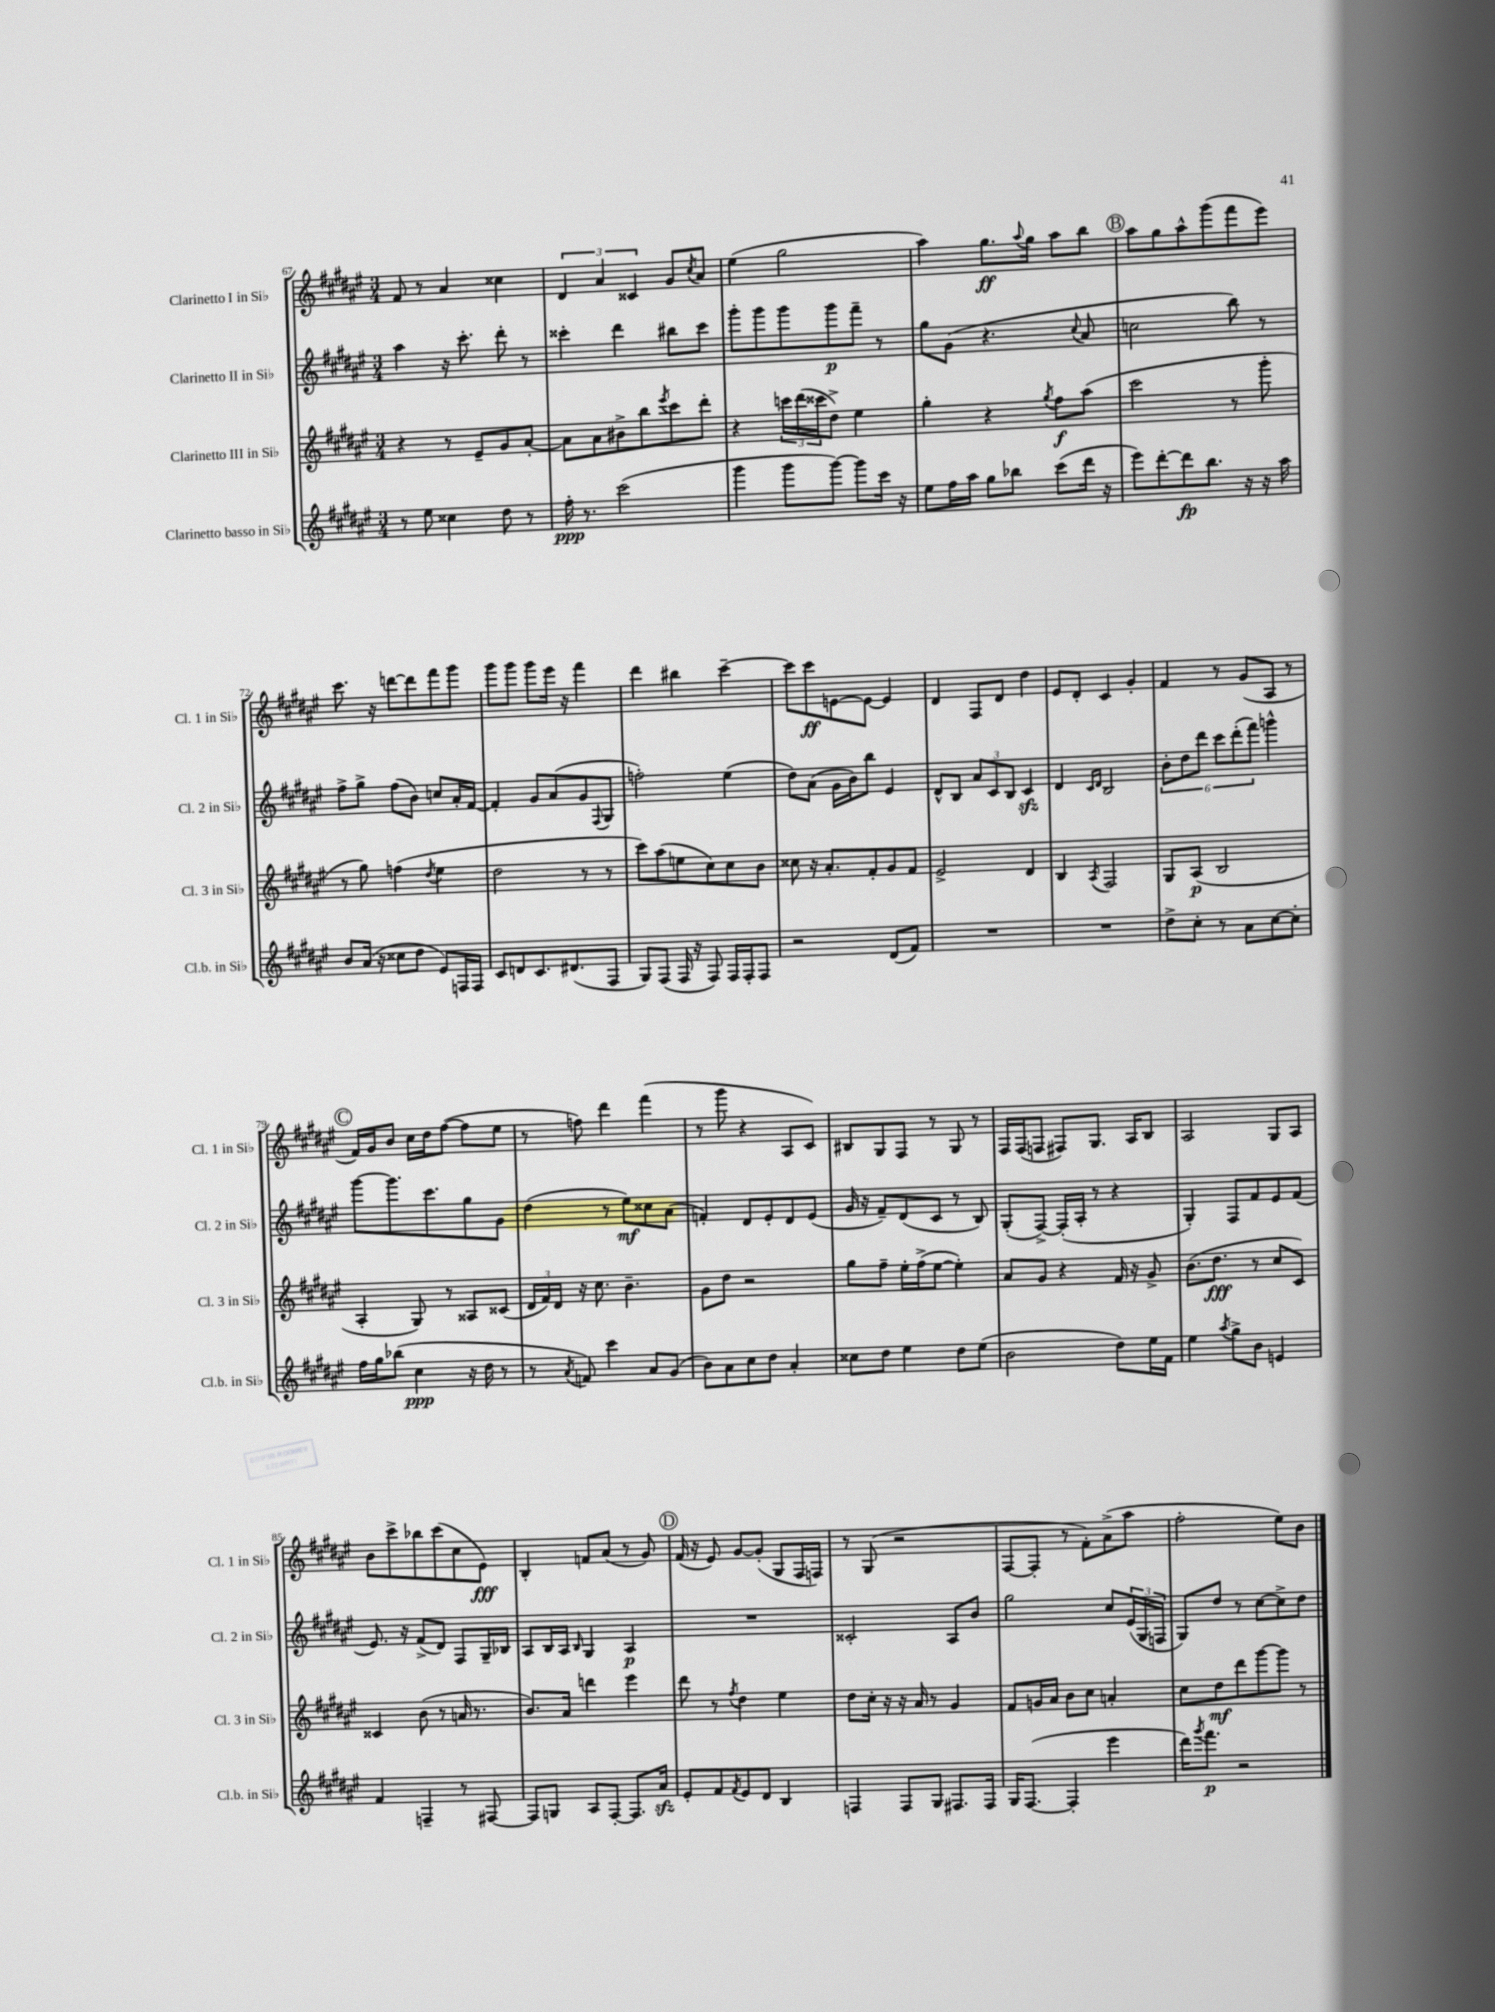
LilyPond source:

<<
\new StaffGroup <<
\new Staff = "s0" \with { instrumentName = "Clarinetto I in Sib" shortInstrumentName = "Cl. 1 in Sib" } {
    \clef treble \key fis \major \numericTimeSignature \time 3/4
    fis'8 r8 ais'4 cisis''4 |
    \tuplet 3/2 { dis'4 ais'4 cisis'4 } gis'8 \acciaccatura { cis''8 } ais'8 |
    eis''4( gis''2 |
    ais''4) gis''8.\ff \appoggiatura { ais''8 } gis''16 ais''8 b''8 |
    \mark \markup { \circle "B" } ais''8 gis''8 ais''8-^ gis'''8( fis'''8 eis'''8) |
    cis'''8. r16 d'''8~ d'''8 fis'''8 gis'''8 |
    gis'''8 gis'''8 gis'''8 eis'''16 r16 fis'''4 |
    dis'''4 bis''4 cis'''4~-- |
    cis'''8 cis'''8\ff e'8~ e'8~ e'4 |
    dis'4 fis8 dis'8 dis''4 |
    eis'8 dis'8-. cis'4 gis'4-. |
    fis'4 r8 gis'8( ais8 r8 |
    \mark \markup { \circle "C" } fis'16) gis'16 b'8 cis''16 dis''16 fis''8~( fis''8 eis''8 |
    r8 f''8) dis'''4 fis'''4( |
    r8 gis'''8 r4 ais8 cis'8) |
    bis8 gis8 fis8 r8 gis8 r8 |
    fis16 fis16( f8 fis8) gis8. ais16 b8 |
    ais2 gis8 ais8 |
    b'8 cis'''8-> bes''8 cis'''8( cis''8 eis'8\fff) |
    b4-. f'8 ais'8( r8 gis'8) |
    \mark \markup { \circle "D" } fis'16( r16 eis'8) gis'8~ gis'8-.( gis8 fis16 f16) |
    r8 gis8( r2 |
    fis8~ fis8-. r8 fis'8-.) ais'8->( ais''8 |
    fis''2-. eis''8) b'8 \bar "|." |
}
\new Staff = "s1" \with { instrumentName = "Clarinetto II in Sib" shortInstrumentName = "Cl. 2 in Sib" } {
    \clef treble \key fis \major \numericTimeSignature \time 3/4
    ais''4 r16 cis'''8.-. dis'''8-. r8 |
    cisis'''4-. dis'''4 bis''8 cisis'''8 |
    gis'''8-. gis'''8 gis'''8 gis'''8\p fis'''8-- r8 |
    gis''8 gis'8( r4. \appoggiatura { cis''8 } ais'8 |
    \mark \markup { \circle "B" } c''2 b''8) r8 |
    fis''8-> gis''8-> fis''8( b'8) c''8 ais'16-. fis'16~ |
    fis'4-. gis'8 ais'8( gis'8 \appoggiatura { fis8 } gis8 |
    f''2-.) eis''4( |
    dis''8) ais'8( gis'16 b'16) b''8 eis'4 |
    dis'8-^ b8 \tuplet 3/2 { ais'8 cis'8 b8 } cis'4\sfz |
    dis'4 \grace { cis'16 dis'16 } b2 |
    \tuplet 6/4 { b'8-. dis''8 dis'''8 cis'''8 dis'''8-.( fis'''8) } g'''4-^ |
    \mark \markup { \circle "C" } gis'''8~ gis'''8. cis'''8. gis''8 gis'8 |
    dis''4( r8 eis''8\mf) cisis''8 ais'8( |
    f'4-.) dis'8 eis'8-. dis'8 eis'8( |
    gis'16 r16 fis'8--) dis'8( cis'8 r8 b8) |
    gis8-.( fis8~->) fis16-.( ais16-. r8 r4 |
    gis4-.) fis8 fis'8 eis'8 fis'8( |
    eis'8.) r16 fis'8->( dis'8) fis8 gis16-- bes16 |
    ais8 b16 ais16 \grace { b16 } gis4 ais4\p |
    \mark \markup { \circle "D" } R2. |
    cisis'2-. ais8 b'8 |
    gis''2 cis''8 \tuplet 3/2 { eis'16( gis16 f16 } |
    gis8) dis''8 r8 cis''8~ cis''8-> dis''8 \bar "|." |
}
\new Staff = "s2" \with { instrumentName = "Clarinetto III in Sib" shortInstrumentName = "Cl. 3 in Sib" } {
    \clef treble \key fis \major \numericTimeSignature \time 3/4
    r4 r8 eis'8-- gis'8 ais'8~-. |
    ais'8 ais'8 bis'8-> b''8 \acciaccatura { eis'''8 } cis'''8 dis'''8-. |
    r4 \tuplet 3/2 { c'''16 dis'''16( cisis'''16 } dis''8->) eis''4 |
    gis''4-. r4 \acciaccatura { gis''8 } fis''8\f ais''8( |
    \mark \markup { \circle "B" } cis'''2 r8 gis'''8-. |
    r8 gis''8) f''4( \acciaccatura { dis''8 } eis''4 |
    dis''2 r8 r8 |
    cis'''8) ais''8( e''8 cis''8) cis''8 b'8 |
    cisis''8 r16 ais'8.-. fis'8-. gis'8 fis'8 |
    eis'2-> dis'4 |
    b4 \acciaccatura { ais8 } fis2 |
    gis8 ais8\p( b2 |
    \mark \markup { \circle "C" } ais4-. gis8) r8 aisis8 cisis'8( |
    \tuplet 3/2 { dis'16 fis'16) dis'16 } r16 cis''8. b'4.-- |
    gis'8 dis''8 r2 |
    gis''8 fis''8-- eis''16-. fis''16->( eis''8~ eis''4-.) |
    ais'8 gis'8 r4 fis'16 r16 gis'8-> |
    b'8.( dis''8.\fff r8 cis''8 cis'8) |
    cisis'4 b'8( r8 a'16 r8. |
    b'8.) ais'16 d'''4 eis'''4 |
    \mark \markup { \circle "D" } dis'''8 r8 \acciaccatura { fis''8 } dis''4 eis''4 |
    dis''8 cis''16-. r16 r16 ais'16 r8 gis'4 |
    fis'8 g'16 ais'16 b'8 cis''8 a'4-. |
    cis''8 dis''8\mf dis'''8 gis'''8~ gis'''8 r8 \bar "|." |
}
\new Staff = "s3" \with { instrumentName = "Clarinetto basso in Sib" shortInstrumentName = "Cl.b. in Sib" } {
    \clef treble \key fis \major \numericTimeSignature \time 3/4
    r8 eis''8 cisis''4 dis''8 r8 |
    fis''16-.\ppp r8. cis'''2( |
    gis'''4 gis'''8 gis'''8~) gis'''8 cis'''16 r16 |
    eis''8 fis''16 ais''16 gis''8 bes''8 cis'''8( dis'''16 r16 |
    \mark \markup { \circle "B" } eis'''8) dis'''8~-. dis'''8\fp b''8. r16 r16 ais''16 |
    b'8 ais'16( r16 cisis''8 dis''8 eis'8) f16 f16 |
    cis'8 d'8 cis'8. dis'8.( fis8 |
    gis8) fis8( fis16 r16 fis8) fis16 fis16-. fis8 |
    r2 dis'8( fis'8) |
    R2. |
    R2. |
    dis''8-> cis''8-. r8 ais'8 cis''8~ cis''8-. |
    \mark \markup { \circle "C" } fis''16 gis''16 bes''8( cis''4\ppp r16 dis''16 r8 |
    r8 \acciaccatura { ais'8 } f'8) cis'''4 ais'8 gis'8( |
    b'8) ais'8 cis''8 dis''8 ais'4-. |
    cisis''8 dis''8 eis''4 dis''8 eis''8( |
    b'2 dis''8) eis''16 fis'16 |
    eis''4 \acciaccatura { ais''8 } gis''8-> b'8 e'4 |
    fis'4 f4-- r8 fis8~ |
    fis8 g8 ais8 fis8~-. fis8. ais'16\sfz |
    \mark \markup { \circle "D" } eis'8-. fis'8 \acciaccatura { fis'8 } eis'8 dis'8 b4 |
    f4 f8 gis8 fis8. fis16 |
    gis16 fis8.~( fis4-. eis'''4 |
    dis'''16) \acciaccatura { gis'''8 } fis'''8.\p r2 \bar "|." |
}
>>
>>
\layout { \context { \Score currentBarNumber = #67 } }
